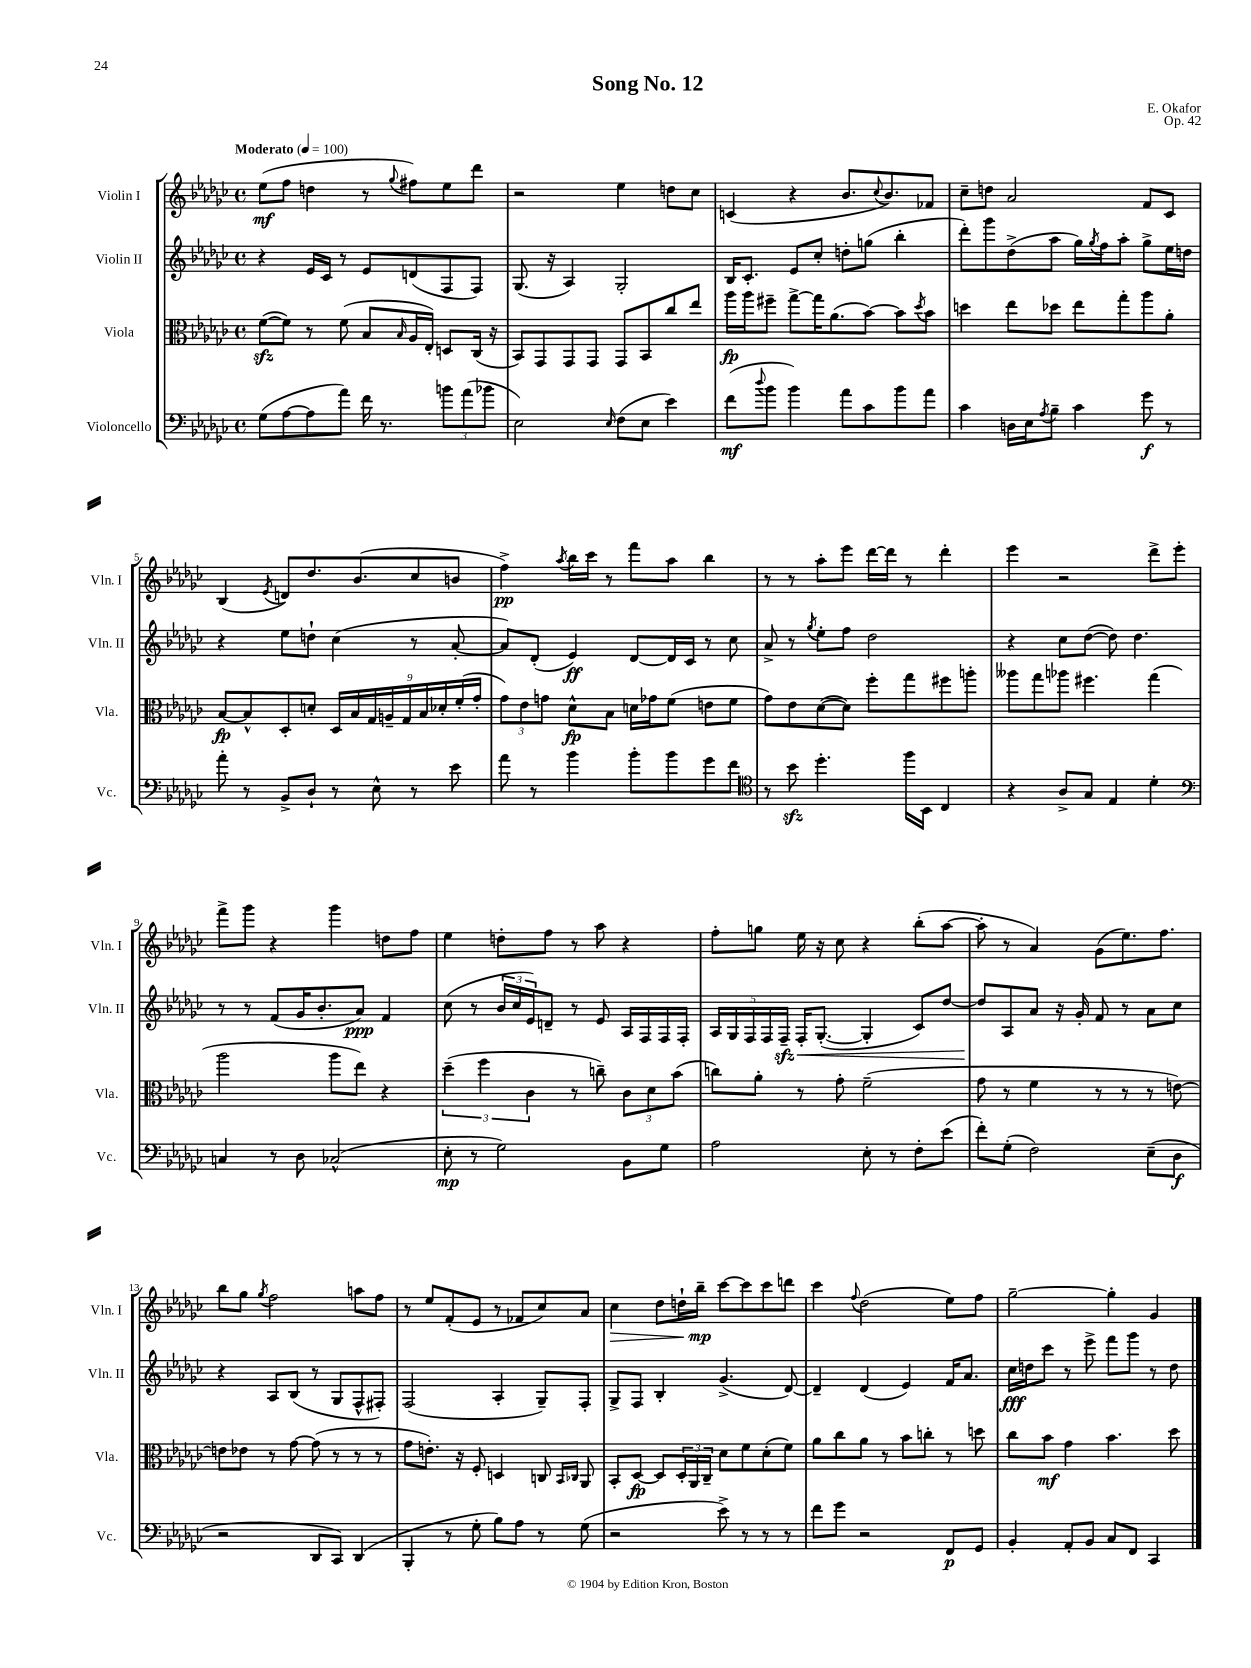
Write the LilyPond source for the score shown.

\header { title = "Song No. 12" composer = "E. Okafor" opus = "Op. 42" }
<<
\new StaffGroup <<
\new Staff = "s0" \with { instrumentName = "Violin I" shortInstrumentName = "Vln. I" } {
    \clef treble \key ges \major \defaultTimeSignature \time 4/4 \tempo "Moderato" 4 = 100
    ees''8\mf( f''8 d''4 r8 \appoggiatura { ges''8 } fis''8) ees''8 des'''8 |
    r2 ees''4 d''8 ces''8 |
    c'4( r4 bes'8. \appoggiatura { ces''8 } bes'8.) fes'8 |
    ces''8-- d''8 aes'2 f'8 ces'8 |
    bes4( \acciaccatura { ees'8 } d'8) des''8. bes'8.( ces''8 b'8 |
    f''4->\pp) \acciaccatura { aes''8 } bes''16 ces'''16 r8 f'''8 aes''8 bes''4 |
    r8 r8 aes''8-. ees'''8 des'''16~ des'''16 r8 des'''4-. |
    ees'''4 r2 des'''8-> ees'''8-. |
    f'''8-> ges'''8 r4 ges'''4 d''8 f''8 |
    ees''4 d''8-. f''8 r8 aes''8 r4 |
    f''8-. g''8 ees''16 r16 ces''8 r4 bes''8-.( aes''8~ |
    aes''8-. r8 aes'4) ges'8( ees''8.) f''8. |
    bes''8 ges''8 \acciaccatura { ges''8 } f''2 a''8 f''8 |
    r8 ees''8 f'8-.( ees'8 r8 fes'8 ces''8) aes'8 |
    ces''4\> des''8 d''16-! bes''16--\mp\! ces'''8~ ces'''8 ces'''8 d'''8 |
    ces'''4 \appoggiatura { f''8 } des''2( ees''8) f''8 |
    ges''2~-- ges''4-. ges'4 \bar "|." |
}
\new Staff = "s1" \with { instrumentName = "Violin II" shortInstrumentName = "Vln. II" } {
    \clef treble \key ges \major \defaultTimeSignature \time 4/4
    r4 ees'16 ces'16 r8 ees'8 d'8( f8 f8) |
    ges8.( r16 aes4) ges2-. |
    bes16 ces'8.-. ees'8 ces''8-. d''8-. g''8( bes''4-. |
    des'''8-.) ges'''8 des''8->( aes''8 ges''16) \acciaccatura { ges''8 } f''16 aes''8-. ges''8-> ees''16 d''16 |
    r4 ees''8 d''8-! ces''4( r8 aes'8~-. |
    aes'8) des'8-.( ees'4\ff) des'8~ des'16 ces'16 r8 ces''8 |
    aes'8-> r8 \acciaccatura { ges''8 } ees''8-. f''8 des''2 |
    r4 ces''8 des''8~( des''8) des''4. |
    r8 r8 f'8( ges'16 bes'8.-. aes'8\ppp) f'4 |
    ces''8( r8 \tuplet 3/2 { bes'16 ces''16 ees'16) } d'8-- r8 ees'8 aes16 f16 f16 f16-. |
    \tuplet 5/4 { aes16 ges16 f16 f16 f16--\sfz } f16-.\< ges8.~-.( ges4-. ces'8) des''8~ |
    des''8\! aes8 aes'8 r16 ges'16-. f'8 r8 aes'8 ces''8 |
    r4 aes8 bes8( r8 ges8 f8-^ fis8-.) |
    f2( aes4-. ges8--) f8-. |
    ges8-> f8 bes4-. ges'4.->( des'8~) |
    des'4-- des'4( ees'4) f'16 aes'8. |
    ces''16\fff d''16 ces'''8 r8 ees'''8-> f'''8 ges'''8 r8 d''8 \bar "|." |
}
\new Staff = "s2" \with { instrumentName = "Viola" shortInstrumentName = "Vla." } {
    \clef alto \key ges \major \defaultTimeSignature \time 4/4
    f'8~\sfz( f'8) r8 f'8( bes8 \grace { bes16 } aes16 ees16-.) d8 ces16( r16 |
    bes,8) ges,8 ges,8 ges,8 ges,8 bes,8 ces''8 ees''8 |
    aes''16\fp aes''16 fis''8-- ges''8~-> ges''16 aes'8.( bes'8~) bes'8 \acciaccatura { des''8 } bes'8 |
    d''4 ees''8 des''8 ees''8 ges''8-. aes''8 aes'8-. |
    bes8~\fp bes8-^ des8-. d'8-. \tuplet 9/8 { des16 bes16 ges16 a16-- ges16 bes16 des'16-. f'16-.( ges'16-. } |
    \tuplet 3/2 { ges'8) ees'8 g'8 } des'8-^\fp bes8 d'16 ges'16 f'8( e'8 f'8 |
    ges'8) ees'8 des'8~( des'8) f''8-. ges''8 fis''8 a''8-. |
    aeses''8 ges''8 aes''8 fis''4. ges''4( |
    aes''2 aes''8 ees''8) r4 |
    \tuplet 3/2 { des''4--( f''4 ces'4 } r8 c''8--) \tuplet 3/2 { ces'8 des'8 bes'8( } |
    c''8) aes'8-. r8 ges'8-. f'2--( |
    ges'8 r8 f'4 r8 r8 r8 e'8~) |
    e'8 ees'8 r8 ges'8~ ges'8( r8 r8 r8 |
    ges'8 e'8.-.) r16 f8-. d4 c8 \grace { bes,16 ces16 } aes,8 |
    bes,8-. des8~\fp des8 \tuplet 3/2 { des16-. aes,16 ces16-- } des'8 f'8 des'8-.( f'8) |
    aes'8 ces''8 aes'8 r8 bes'8 c''8-. r8 d''8 |
    ces''8 bes'8\mf ges'4 bes'4. des''8 \bar "|." |
}
\new Staff = "s3" \with { instrumentName = "Violoncello" shortInstrumentName = "Vc." } {
    \clef bass \key ges \major \defaultTimeSignature \time 4/4
    ges8( aes8~ aes8 aes'8) f'16 r8. \tuplet 3/2 { b'8 aes'8( bes'8 } |
    ees2) \grace { ees16 } f8( ees8 ees'4) |
    f'8\mf( \appoggiatura { des''8 } bes'8 bes'4) aes'8 ces'8 bes'8 aes'8 |
    ces'4 d16 ees16 \acciaccatura { aes8 } bes8-- ces'4 ges'8\f r8 |
    aes'8-. r8 bes,8-> des8-! r8 ees8-^ r8 ees'8 |
    aes'8 r8 bes'4 bes'8-. bes'8 ges'8 f'8 |
    \clef tenor r8 bes'8\sfz des''4.-. f''16 bes,16 ces4 |
    r4 aes8-> ges8 ees4 des'4-. |
    \clef bass c4 r8 des8 ces2-^( |
    ees8-.\mp r8 ges2) bes,8 ges8 |
    aes2 ees8-. r8 f8-. ees'8( |
    f'8-.) ges8-.( f2) ees8--( des8\f |
    r2 des,8 ces,8) des,4( |
    bes,,4-. r8 ges8-. bes8) aes8 r8 ges8( |
    r2 ees'8->) r8 r8 r8 |
    f'8 ges'8 r2 f,8\p ges,8 |
    bes,4-. aes,8-. bes,8 ces8 f,8 ces,4 \bar "|." |
}
>>
>>
